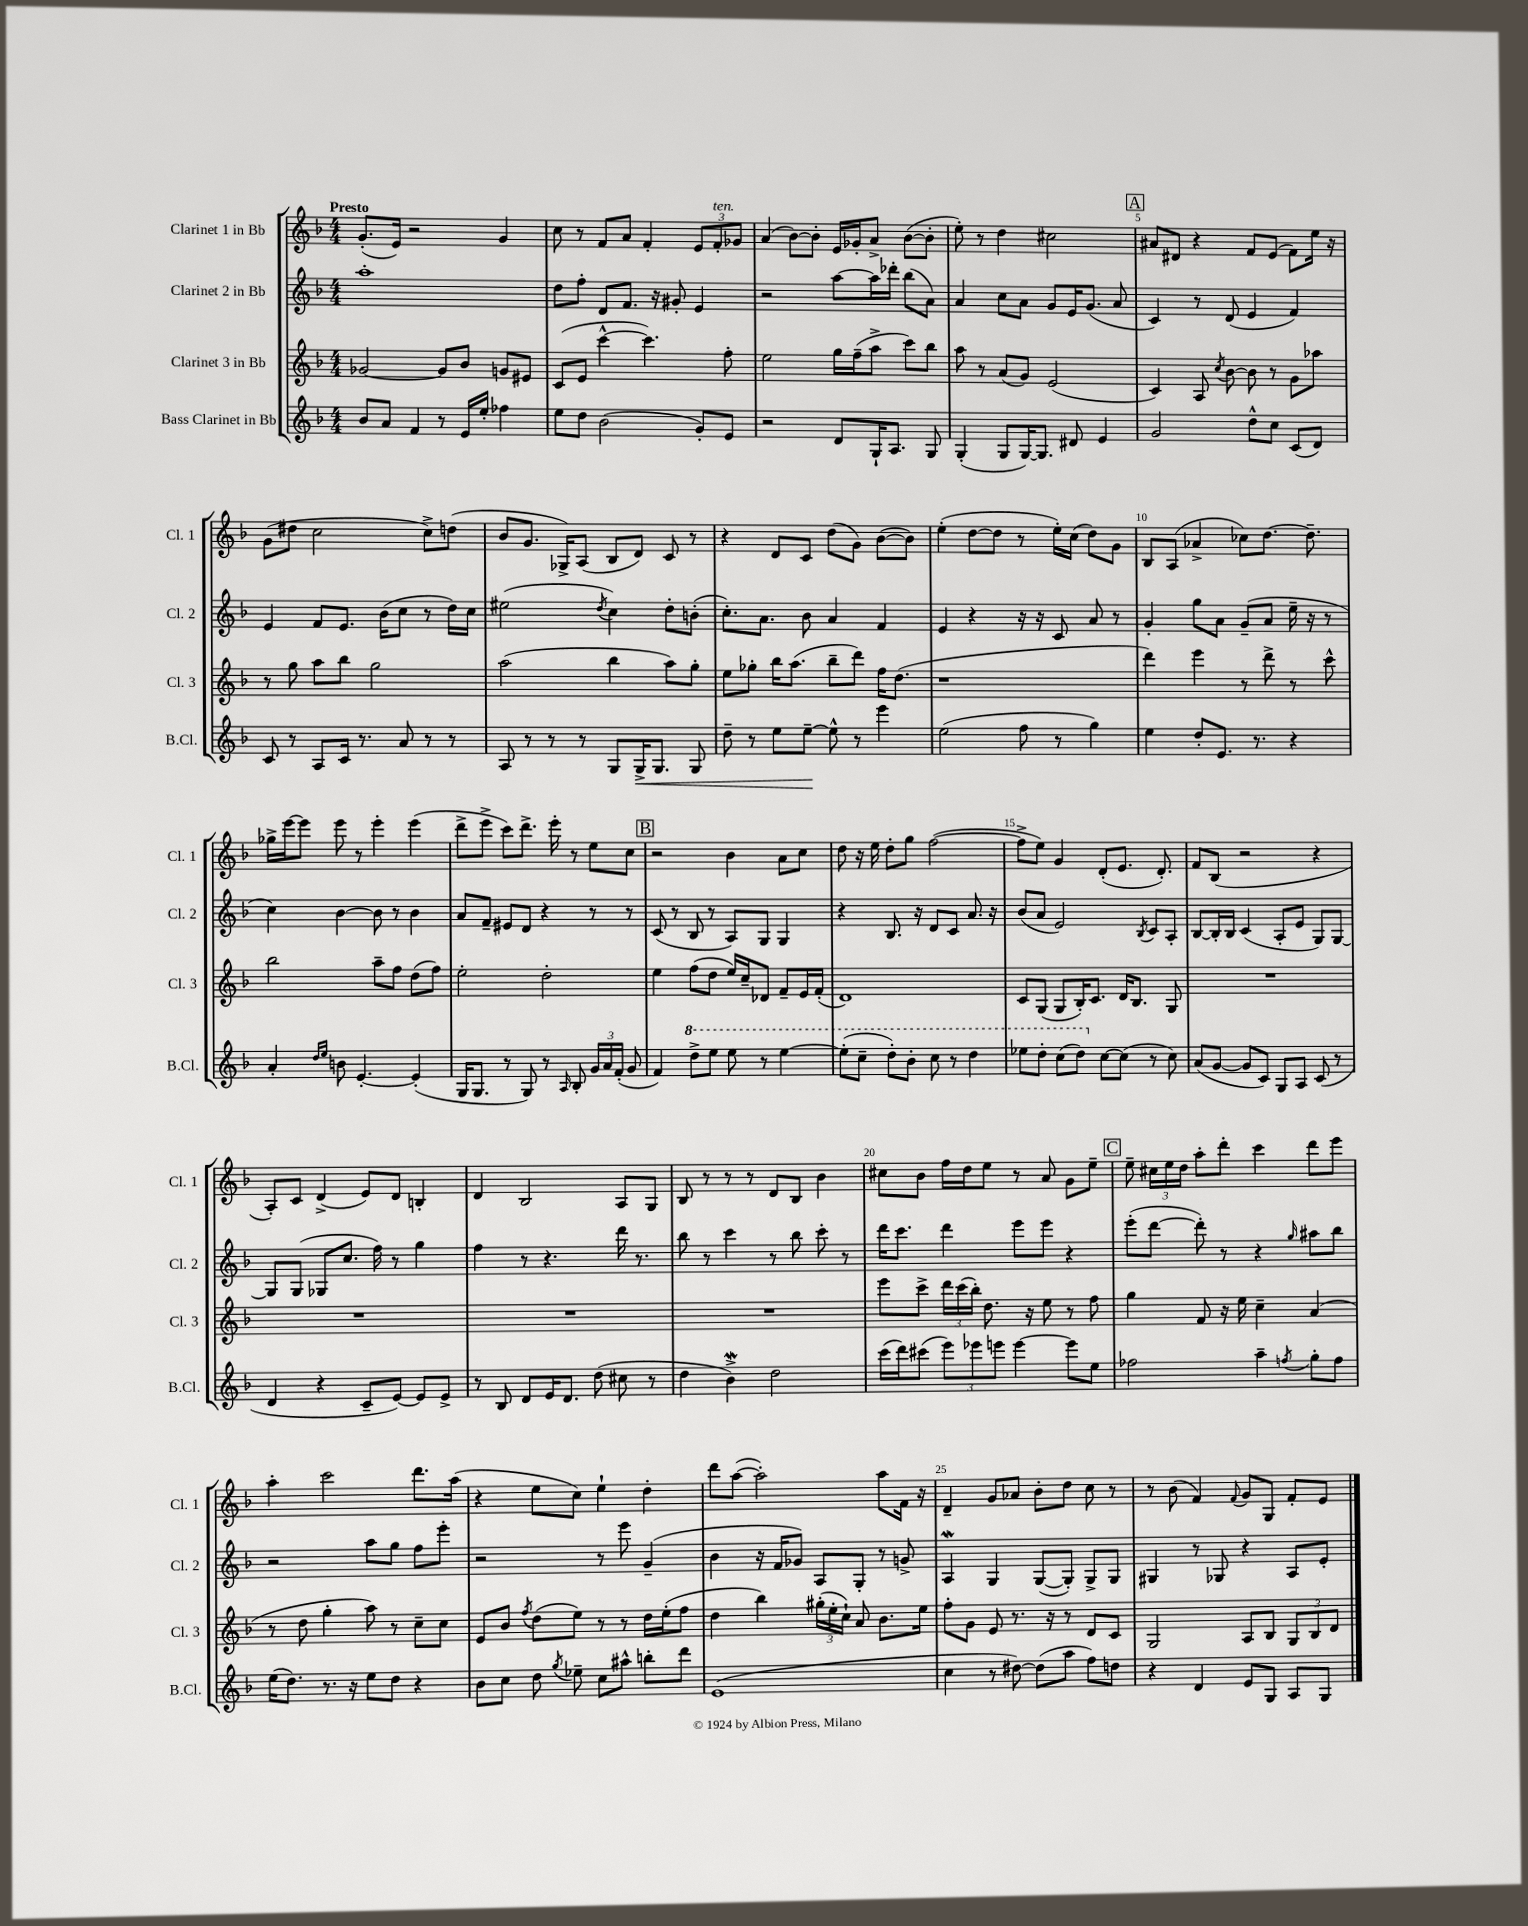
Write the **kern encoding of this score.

**kern	**kern	**kern	**kern
*staff4	*staff3	*staff2	*staff1
*clefG2	*clefG2	*clefG2	*clefG2
*k[b-]	*k[b-]	*k[b-]	*k[b-]
*M4/4	*M4/4	*M4/4	*M4/4
8b-/L	[2g-/	1aa'	(8.g'/L
8a/J	.	.	.
.	.	.	16e/Jk)
4f/	.	.	2r
8r	8g-/]L	.	.
16e/LL	8b-/J	.	.
16ee'/JJ	.	.	.
4ff-\	8g/L	.	4g/
.	8e#/J	.	.
=	=	=	=
8ee\L	(8c/L	8dd\L	8cc\
8dd\J	8e/J	8ff'\J	8r
(2b-\	[4ccc^^\	8d/L	8f/L
.	.	8.f/J	8a/J
.	4.ccc\])	.	4f'/
.	.	16r	.
.	.	8g#'/	.
8g'/L)	.	4e/	12e/L
.	.	.	12f'/
8e/J	8ff'\	.	.
.	.	.	12g-/J
=	=	=	=
2r	2ee\	2r	(4a/
.	.	.	[8b-\L)
.	.	.	8b-'\]J
8d/L	16gg\LL	[8aa\L	16e/LL
.	(16ff~\J	.	16g-'/J
16G`/K	8aa^\J	16aa\]L	8a^/J
8.A/J	.	16ddd-'\JJ	.
.	8ccc\L)	(8bb-\L	([8b-\L
8G/	8bb-\J	8a\J)	8b-'\]J
=	=	=	=
(4G'/	8aa\	4a/	8ee'\)
.	8r	.	8r
8G/L	(8a/L	8cc\L	4dd\
[16G/K)	8g/J)	8a\J	.
8.G/]J	.	.	.
.	(2e/	8g/L	2cc#\
8d#/	.	16e/K	.
.	.	(8.g/J	.
4e/	.	.	.
.	.	8a/	.
=	=	=	=
2g/	4c/)	4c/)	8a#/L
.	.	.	8d#/J
.	8A/	8r	4r
.	8qcc/	.	.
.	[8b-\	(8d/	.
8dd^^\L	8b-\]	4e/	8f/L
8cc\J	8r	.	(8e/J
(8c/L	8g\L	4f/)	8f\L)
8d/J)	8aa-\J	.	16ee\Jk
.	.	.	16r
=	=	=	=
8c/	8r	4e/	(8g\L
8r	8gg\	.	8dd#\J
8A/L	8aa\L	8f/L	2cc\
16c/Jk	8bb-\J	8.e/J	.
8.r	.	.	.
.	2gg\	.	.
.	.	(16b-\LK	.
8a/	.	8cc\J	.
8r	.	8r	8cc^\L)
8r	.	16dd\LL)	(8dd\J
.	.	16cc\JJ	.
=	=	=	=
8A/	(2aa\	(2ee#\	8b-/L
8r	.	.	8.g/J
8r	.	.	.
.	.	.	16G-^/LK)
8r	.	.	(8A/J
.	.	8qdd/	.
8G/L	4bb-\	4cc\)	8B-/L
16G^/K	.	.	8d/J)
8.G/J	.	.	.
.	8aa\L)	8dd'\L	8c/
8G/	8gg'\J	(8b'\J	8r
=	=	=	=
8dd~\	8ee\L	8.cc'\L)	4r
8r	8gg-'\J	.	.
.	.	8.a\J	.
8ee\L	16bb-\LK	.	8d/L
.	(8.aa\J	.	.
[8ee~\J	.	8b-\	8c/J
8ee^^\]	8bb-~\L	4a/	(8dd\L
8r	8ddd\J)	.	8g\J)
4eee\	16ff\LK	4f/	([8b-\L
.	(8.dd\J	.	.
.	.	.	8b-\]J)
=	=	=	=
(2ee\	1r	4e/	(4ee'\
.	.	4r	[8dd\L
.	.	.	8dd\]J
8ff\	.	16r	8r
.	.	16r	.
8r	.	8c/	16ee'\LL)
.	.	.	(16cc\JJ
4gg\)	.	8a/	8dd\L)
.	.	8r	8g\J
=	=	=	=
4ee\	4ddd\)	4g'/	8B-/L
.	.	.	(8A/J
8dd'/L	4eee\	8gg\L	4a-^/
8.e/J	.	8a\J	.
.	8r	(8g~/L	8cc-\L)
8.r	.	.	.
.	8ddd^\	8a/J	[8.dd\J
4r	8r	16ee~\	.
.	.	16r	8.dd~\]
.	8ccc^^\	8r	.
=	=	=	=
4a'/	2bb-\	4cc\)	16gg-^\LL
.	.	.	[16eee\J
.	.	.	8eee\]J
16qqdd/LL	.	.	.
16qqee/JJ	.	.	.
8b\	.	[4b-\	8eee\
[4.e'/	.	.	8r
.	8aa~\L	8b-\]	4eee'\
.	8ff\J	8r	.
(4e'/]	(8dd\L	4b-\	(4eee\
.	8ff\J)	.	.
=	=	=	=
16G/LK	2ee'\	8a/L	8ddd^\L
8.G/J	.	.	.
.	.	8f~/J	8eee^\J
8r	.	8e#/L	8ccc\L)
8G/)	.	8d/J	8.ddd^\J
8r	2dd'\	4r	.
.	.	.	16eee'\
16qqA/	.	.	.
8B-'/	.	.	8r
24g/LL	.	8r	8ee\L
24a/	.	.	.
(24f'/JJ	.	.	.
8g/	.	8r	8cc\J
=	=	=	=
4f/)	4ee\	(8c/	2r
.	.	8r	.
8ddd^\L	(8ff\L	8B-/	.
8eee\J	8dd\J	8r	.
8eee\	16ee/LL)	8A/L)	4b-\
.	16cc~/J	.	.
8r	8d-/J	8G/J	.
[4eee\	8f~/L	4G/	8a\L
.	16e/L	.	8cc\J
.	(16f'/JJ	.	.
=	=	=	=
(8eee'\]L	1d)	4r	8dd\
8ccc~\J	.	.	16r
.	.	.	16ee\
8ddd'\L)	.	8.B-/	8dd'\L
8bb-'\J	.	.	8gg\J
.	.	16r	.
8ccc\	.	8d/L	([2ff\
8r	.	8c/J	.
4ddd\	.	8.a/	.
.	.	16r	.
=	=	=	=
8eee-\L	8c/L	(8b-/L	8ff^\]L
8ddd'\J	(8G/J	8a/J	8ee\J)
(8ccc\L	8G/L	2e/)	4g/
8ddd\J)	16B-'/K)	.	.
.	8.c/J	.	.
[8cc\L	.	.	(8d'/L
(8cc\]J	16d/LK	.	8.e/J
.	8.B-/J	.	.
.	.	8qB-/	.
8r	.	8c/L	.
.	.	.	8.d'/)
8cc\)	8G/	8A'/J	.
=	=	=	=
(8a/L	1r	[8B-/L	8f/L
[8g/J	.	16B-'/]L	(8B-/J
.	.	16B-/JJ	.
8g/]L	.	(4c/	2r
8c/J)	.	.	.
8G/L	.	8A'/L	.
8A/J	.	8e/J	.
(8c/	.	8G/L)	4r
8r	.	[8G/J	.
=	=	=	=
4d/	1r	8G/]L	8A'/L)
.	.	(8G/J	8c/J
4r	.	8G-/L	(4d^/
.	.	8.cc/J	.
8c~/L	.	.	8e/L)
.	.	16ff\)	.
[8e/J)	.	8r	8d/J
8e/]L	.	4gg\	4B'/
8e^/J	.	.	.
=	=	=	=
8r	1r	4ff\	4d/
8B-/	.	.	.
8d/L	.	8r	2B-/
16e/K	.	4.r	.
8.d/J	.	.	.
(8dd\	.	.	.
8cc#\	.	16ddd\	8A/L
.	.	8.r	.
8r	.	.	8G/J
=	=	=	=
4dd\	1r	8bb-\	8B-/
.	.	8r	8r
4b-^\)	.	4ccc\	8r
.	.	.	8r
2dd\	.	8r	8d/L
.	.	8bb-\	8B-/J
.	.	8ccc'\	4b-\
.	.	8r	.
=	=	=	=
(16ccc\LL	8eee\L	16ddd\LK	8cc#\L
16ddd\J)	.	8.ccc\J	.
(8ccc#\J	8ccc^\J	.	8b-\J
12eee\L)	24ddd\LL	4ddd\	16ff\LL
.	(24ccc\	.	.
.	.	.	16dd\J
12eee-\	24bb-'\JJ)	.	.
.	8.dd\	.	8ee\J
12eee\J	.	.	.
[4eee\	.	8eee\L	8r
.	16r	.	.
.	8ee\	8eee\J	8a/
8eee\]L	8r	4r	8g\L
8ee\J	8ff\	.	8ee~\J
=	=	=	=
2ff-\	4gg\	(8eee'\L	8ee~\
.	.	[8ddd\J	24cc#\LL
.	.	.	24ee\
.	.	.	24dd\JJ
.	8f/	8ddd'\])	8aa'\L
.	16r	8r	8ddd'\J
.	16ee\	.	.
4aa~\	4cc~\	4r	4ccc\
8qff/	.	16qqgg/	.
8gg'\L	(4a/	8aa#\L	8ddd\L
8ff\J	.	8bb-\J	8eee\J
=	=	=	=
(16ee\LK	8r	2r	4aa'\
8.dd\J)	.	.	.
.	8dd\	.	.
8.r	4gg'\	.	2ccc\
16r	.	.	.
8ee\L	8aa\)	8aa\L	.
8dd\J	8r	8gg\J	.
4r	8cc~\L	8ff\L	8.ddd\L
.	8cc\J	8eee'\J	.
.	.	.	(16aa\Jk
=	=	=	=
8b-\L	8e/L	2r	4r
8cc\J	8b-/J	.	.
.	8qff/	.	.
8dd\	(8dd\L	.	8ee\L
8qgg/	.	.	.
8ee-~\	8ee\J)	.	8cc\J)
8cc\L	8r	8r	4ee`\
8aa#^^\J	8r	8eee\	.
8bb'\L	16dd\LL	(4g~/	4dd'\
.	(16ee'\J	.	.
8ddd\J	8ff\J	.	.
=	=	=	=
(1e	4dd\	4b-\	8ddd\L
.	.	.	([8aa\J
.	4bb-\)	16r	2aa'\])
.	.	16f/LK	.
.	.	8g-/J)	.
.	(24gg#'\LL	8A/L	.
.	24ee'\	.	.
.	24cc`\JJ)	.	.
.	8a/	8G'/J	.
.	8.b-\L	8r	8aa\L
.	.	8g^/	16f\Jk
.	16ee\Jk	.	16r
=	=	=	=
4cc\	8ff'\L	4A/	4d~/
.	8g\J	.	.
8r	8e/	4G/	8g/L
[8dd#\)	8.r	.	8a-/J
(8dd#\]L	.	([8G/L	8b-'\L
.	16r	.	.
8aa\J	8r	8G'/]J)	8dd\J
8ff\L)	8d/L	8G^/L	8cc\
8dd\J	8c/J	8G/J	8r
=	=	=	=
4r	2G/	4G#/	8r
.	.	.	(8b-\
4d/	.	8r	4f/)
.	.	8G-/	.
.	.	.	8qqf/
8e/L	8A/L	4r	8g/L
8G/J	8B-/J	.	8G/J
8A/L	12G/L	8A/L	8f'/L
.	12B-/	.	.
8G/J	.	8e'/J	8e/J
.	12d/J	.	.
==	==	==	==
*-	*-	*-	*-
